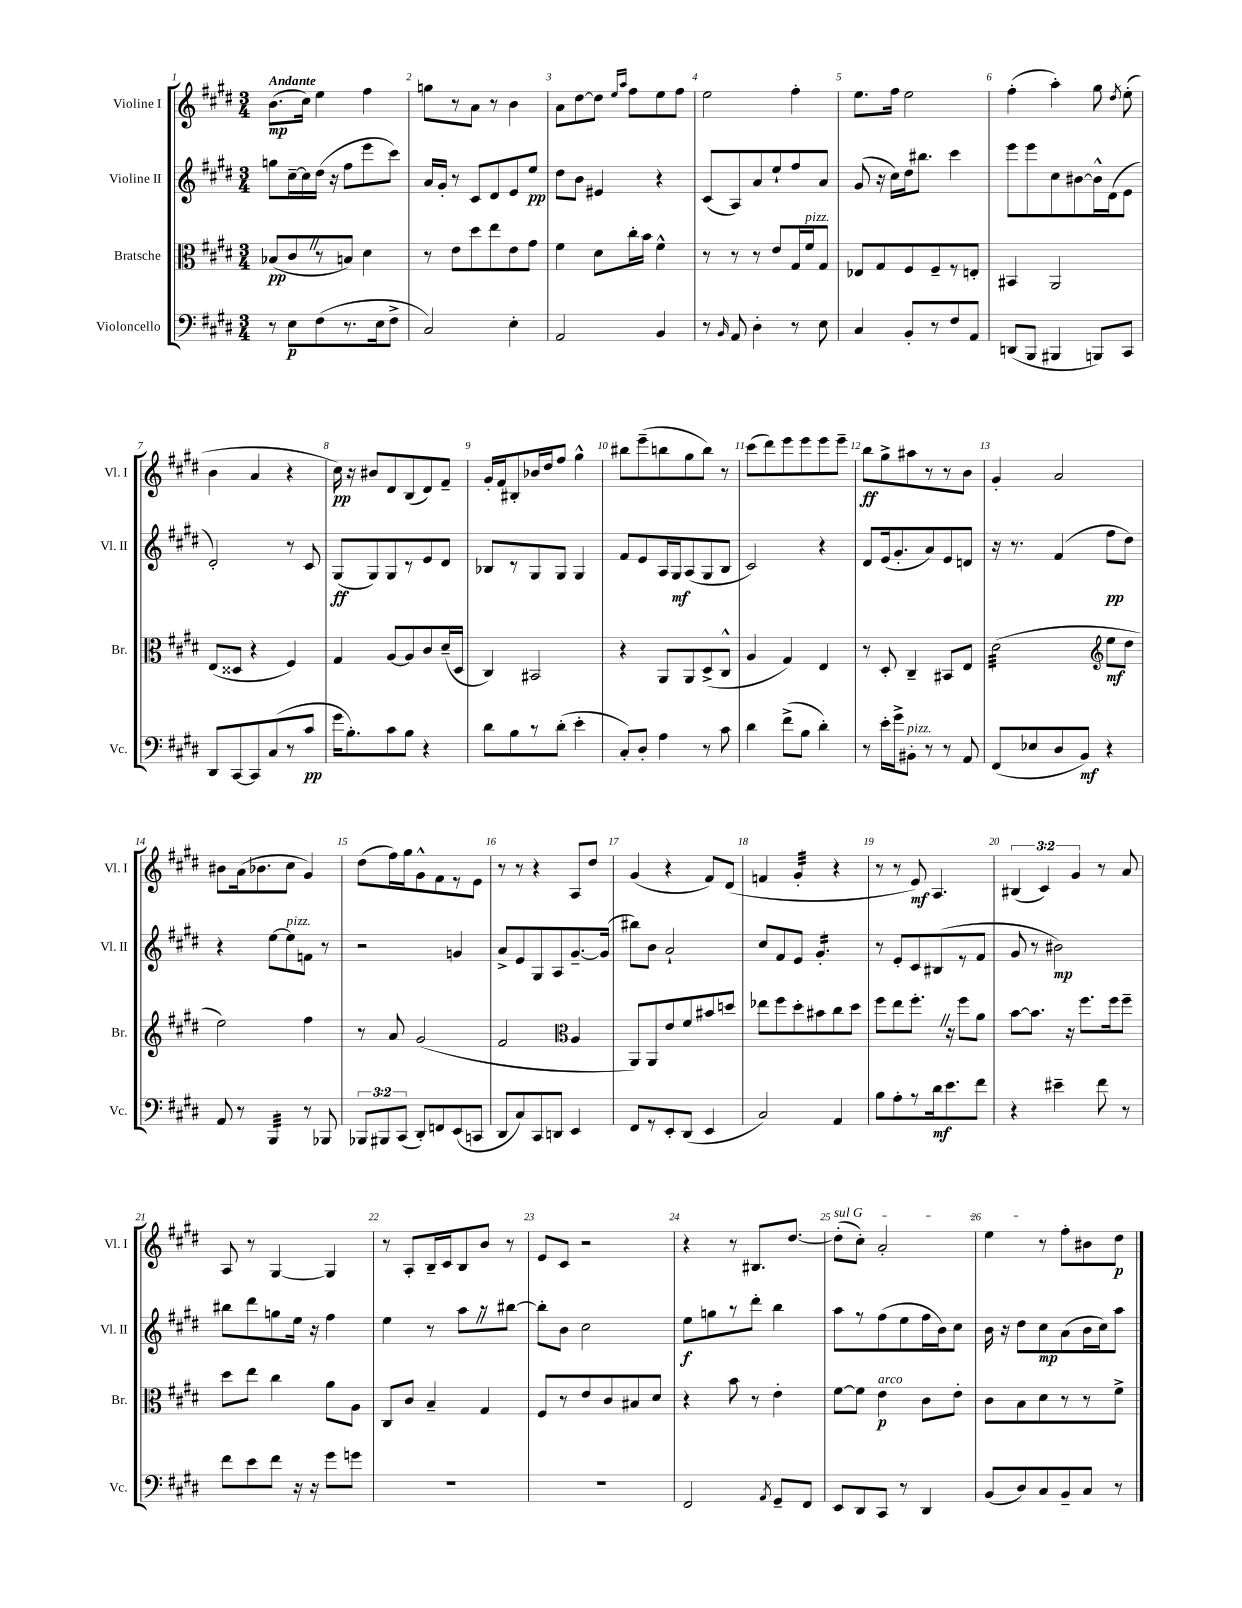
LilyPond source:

<<
\new StaffGroup <<
\new Staff = "s0" \with { instrumentName = "Violine I" shortInstrumentName = "Vl. I" } {
    \clef treble \key e \major \numericTimeSignature \time 3/4 \override Staff.TupletNumber.text = #tuplet-number::calc-fraction-text \tempo "Andante"
    \autoBeamOff b'8.[\mp( cis''16]) e''4 fis''4 |
    g''8[ r8 a'8] r8 b'4 |
    a'8[ dis''8~ dis''8] \grace { e''16[ a''16] } fis''8[ e''8 fis''8] |
    e''2 fis''4-. |
    e''8.[ fis''16] e''2 |
    fis''4-.( a''4-.) gis''8 \acciaccatura { dis''8 } e''8-.( |
    b'4 a'4 r4 |
    cis''16\pp) r16 bis'8[ dis'8 b8( dis'8) fis'8]-- |
    gis'16[-. fis'16 bis8-. bes'16 dis''16 fis''8] gis''4-^ |
    bis''8[ e'''8--( b''8 gis''8 b''8]) r8 |
    cis'''8[( dis'''8) e'''8 e'''8 e'''8 e'''8]-- |
    b''8[\ff gis''8-> ais''8 r8 r8 b'8] |
    gis'4-. a'2 |
    bis'8[ a'16( bes'8. cis''8] gis'4) |
    dis''8[( fis''16) gis''16 gis'8-^ fis'8 r8 e'8] |
    r8 r8 r4 a8[ dis''8] |
    gis'4( r4 fis'8[) dis'8]( |
    f'4 gis'4:32-. r4 |
    r8 r8 e'8\mf) a4. |
    \tuplet 3/2 { bis4( cis'4) gis'4 } r8 a'8 |
    a8 r8 gis4~ gis4 |
    r8 a8[-. b16-- cis'16 b8 b'8] r8 |
    e'8[ cis'8] r2 |
    r4 r8 bis8.[ dis''8.]~ |
    \once \override TextSpanner.bound-details.left.text = \markup { \italic "sul G" } dis''8[-.\startTextSpan( cis''8]-.) a'2-. |
    e''4\stopTextSpan r8 fis''8[-. bis'8 dis''8]\p \bar "|." |
}
\new Staff = "s1" \with { instrumentName = "Violine II" shortInstrumentName = "Vl. II" } {
    \clef treble \key e \major \numericTimeSignature \time 3/4
    \autoBeamOff g''8[ cis''16~-- cis''16 dis''16]( r16 fis''8[ e'''8 cis'''8]) |
    a'16[ gis'16]-. r8 cis'8[ dis'8 e'8 e''8]\pp |
    dis''8[ b'8] eis'4 r4 |
    cis'8[( a8) a'8 e''8-! fis''8 a'8] |
    gis'8( r16 cis''16[) dis''16 bis''8.] cis'''4 |
    e'''8[ e'''8 cis''8 bis'8~ bis'16-^ dis'16( e'8] |
    dis'2-.) r8 cis'8 |
    gis8[\ff( gis8) gis8 r8 e'8 dis'8] |
    bes8[ r8 gis8 gis8] gis4 |
    fis'8[ e'8 a16 gis16\mf a8( gis8 b8] |
    cis'2) r4 |
    dis'8[ e'16( gis'8.-. a'8) e'8 d'8] |
    r16 r8. fis'4( fis''8[\pp dis''8]) |
    r4 e''8[~ e''8^\markup { \italic "pizz." } f'8] r8 |
    r2 g'4 |
    a'8[-> e'8 gis8 a8 gis'8.~-- gis'16]( |
    bis''8[) b'8] a'2-! |
    cis''8[ fis'8 e'8] gis'4.:16-. |
    r8 e'8[-. cis'8 bis8( r8 fis'8] |
    gis'8 r8 bis'2\mp) |
    bis''8[ dis'''8 g''8 e''16] r16 fis''4 |
    e''4 r8 a''8[ \once \override BreathingSign.text = \markup { \musicglyph "scripts.caesura.straight" } \breathe r8 bis''8]~ |
    bis''8[-. b'8] cis''2 |
    e''8[\f g''8 r8 dis'''8]-. b''4 |
    a''8[ r8 fis''8( e''8 fis''16 b'16) cis''8] |
    b'16 r16 dis''8[ cis''8\mp a'8( b'16 cis''16) a''8] \bar "|." |
}
\new Staff = "s2" \with { instrumentName = "Bratsche" shortInstrumentName = "Br." } {
    \clef alto \key e \major \numericTimeSignature \time 3/4
    \autoBeamOff bes8[\pp( cis'8 \once \override BreathingSign.text = \markup { \musicglyph "scripts.caesura.straight" } \breathe r8 b8]) dis'4 |
    r8 e'8[ dis''8 e''8 e'8 gis'8] |
    fis'4 dis'8[ cis''16-. b'16] fis'4-^ |
    r8 r8 r8 e'8[ gis16 fis'16^\markup { \italic "pizz." } gis8] |
    ees8[ gis8 fis8 fis8-- r8 e8]-. |
    bis,4 a,2 |
    e8[( disis8] r4 fis4) |
    gis4 a8[~ a8 cis'8 dis'16--( dis16] |
    cis4) bis,2 |
    r4 a,8[ a,8 dis8->( cis8]-^ |
    a4 gis4) e4 |
    r8 dis8-. cis4-- bis,8[ e8] |
    dis'2:32( \clef treble e''8[\mf dis''8] |
    e''2) fis''4 |
    r8 a'8 gis'2( |
    fis'2 \clef alto a4 |
    a,8[) a,8 e'8 fis'8 bis'8 d''8] |
    ees''8[ fis''8 dis''8-. bis'8 cis''8 dis''8] |
    fis''8[ e''8 fis''8.]-. \once \override BreathingSign.text = \markup { \musicglyph "scripts.caesura.straight" } \breathe r16 fis''8[ a'8] |
    b'8[~ b'8.] r16 fis''8.[ fis''16 fis''8]-- |
    dis''8[ e''8] cis''4 a'8[ a8] |
    cis8[ cis'8] b4-- gis4 |
    fis8[ r8 e'8 cis'8 bis8 dis'8] |
    r4 b'8 r8 e'4-. |
    fis'8[~ fis'8] e'4\p^\markup { \italic "arco" } cis'8[ e'8]-. |
    cis'8[ b8 dis'8 r8 r8 fis'8]-> \bar "|." |
}
\new Staff = "s3" \with { instrumentName = "Violoncello" shortInstrumentName = "Vc." } {
    \clef bass \key e \major \numericTimeSignature \time 3/4 \override Staff.TupletNumber.text = #tuplet-number::calc-fraction-text
    \autoBeamOff r8 e8[\p fis8( r8. e16 fis8]-> |
    cis2) e4-. |
    a,2 b,4 |
    r8 \grace { b,16 } a,8 dis4-. r8 e8 |
    cis4 b,8[-. r8 fis8 a,8] |
    d,8[( b,,8] bis,,4 b,,8[) cis,8] |
    dis,8[ cis,8~ cis,8 cis8( r8 cis'8]\pp |
    gis'16[ b8.-.) cis'8 b8] r4 |
    dis'8[ b8 r8 dis'8]-.( e'4-. |
    cis8[-.) dis8]-. a4 r8 cis'8 |
    dis'4 fis'8[->( b8] dis'4-.) |
    r8 e'16[-. gis'16-> bis,8]-.^\markup { \italic "pizz." } r8 r8 a,8 |
    fis,8[( ees8 dis8 b,8]\mf) r4 |
    a,8 r8 b,,4:32 r8 bes,,8 |
    \tuplet 3/2 { bes,,8[ bis,,8 cis,8]( } dis,8[-.) f,8 e,8( c,8] |
    dis,8[ cis8) cis,8 d,8] e,4 |
    fis,8[ r8 e,8-. dis,8]( e,4 |
    cis2) a,4 |
    b8[ a8-. r8 dis'16\mf e'8. fis'8] |
    r4 eis'4-- fis'8 r8 |
    fis'8[ e'8 fis'8] r16 r16 gis'8[ g'8] |
    R2. |
    R2. |
    fis,2 \acciaccatura { a,8 } gis,8[-- fis,8] |
    e,8[ dis,8 cis,8] r8 dis,4 |
    b,8[( dis8) cis8 b,8-- cis8] r8 \bar "|." |
}
>>
>>
\layout { \context { \Score \override BarNumber.break-visibility = ##(#f #t #t) barNumberVisibility = #all-bar-numbers-visible } }
